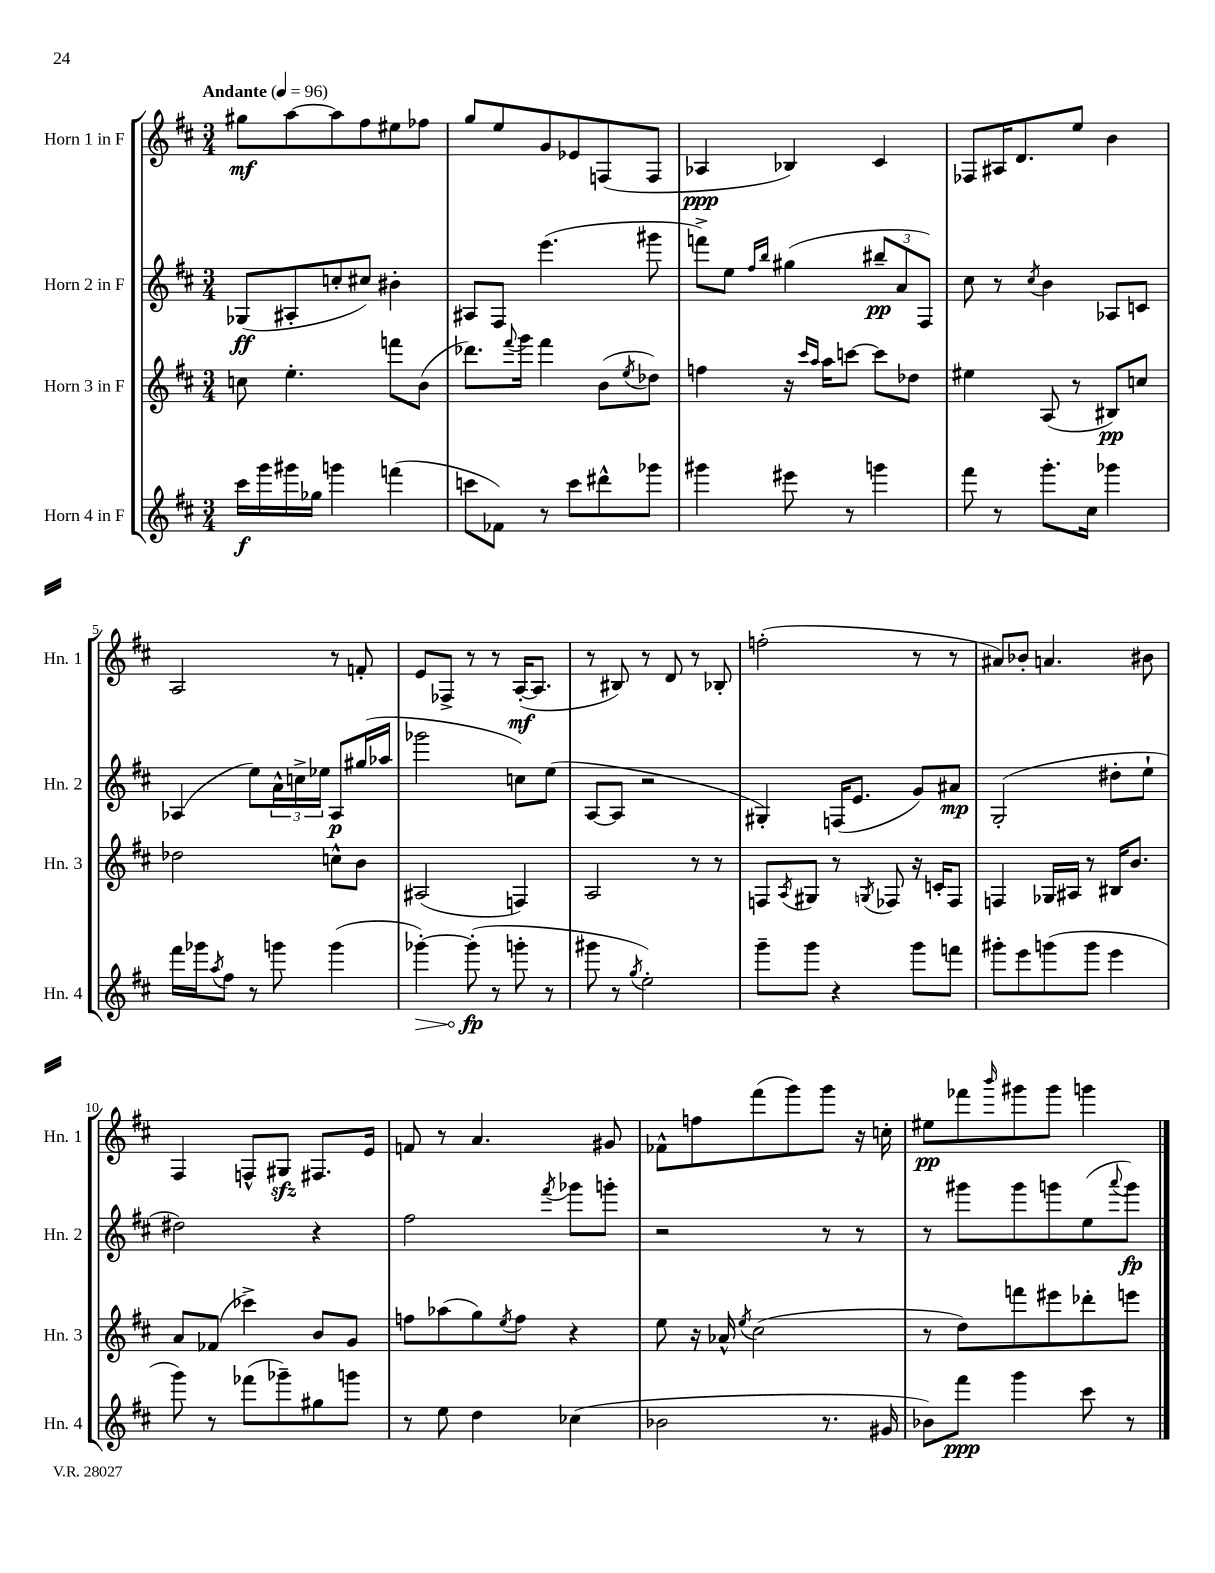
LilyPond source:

<<
\new StaffGroup <<
\new Staff = "s0" \with { instrumentName = "Horn 1 in F" shortInstrumentName = "Hn. 1" } {
    \clef treble \key d \major \numericTimeSignature \time 3/4 \tempo "Andante" 4 = 96
    gis''8\mf a''8~ a''8 fis''8 eis''8 fes''8 |
    g''8 e''8 g'8 ees'8 f8( f8 |
    aes4\ppp bes4) cis'4 |
    fes8 ais16 d'8. e''8 b'4 |
    a2 r8 f'8-. |
    e'8 fes8-> r8 r8 a16~-.\mf( a8. |
    r8 bis8) r8 d'8 r8 bes8-. |
    f''2-.( r8 r8 |
    ais'8) bes'8-. a'4. bis'8 |
    fis4 f8-^ gis8\sfz fis8. e'16 |
    f'8 r8 a'4. gis'8 |
    fes'8-^ f''8 fis'''8( g'''8) g'''8 r16 c''16-. |
    eis''8\pp fes'''8 \grace { b'''16 } gis'''8 gis'''8 g'''4 \bar "|." |
}
\new Staff = "s1" \with { instrumentName = "Horn 2 in F" shortInstrumentName = "Hn. 2" } {
    \clef treble \key d \major \numericTimeSignature \time 3/4
    ges8\ff( ais8-. c''8-. cis''8) bis'4-. |
    ais8 fis8 e'''4.( gis'''8 |
    f'''8->) e''8 \grace { fis''16 b''16 } gis''4( \tuplet 3/2 { bis''8--\pp a'8 fis8) } |
    cis''8 r8 \acciaccatura { cis''8 } b'4 aes8 c'8 |
    aes4( e''8) \tuplet 3/2 { a'16-^ c''16-> ees''16 } aes8\p gis''16( aes''16 |
    ges'''2 c''8) e''8( |
    a8~ a8 r2 |
    gis4-.) f16( e'8. g'8) ais'8\mp |
    g2-.( dis''8-. e''8-! |
    dis''2) r4 |
    fis''2 \acciaccatura { fis'''8 } ges'''8 g'''8-. |
    r2 r8 r8 |
    r8 gis'''8 gis'''8 g'''8 e''8( \appoggiatura { a'''8 } g'''8\fp) \bar "|." |
}
\new Staff = "s2" \with { instrumentName = "Horn 3 in F" shortInstrumentName = "Hn. 3" } {
    \clef treble \key d \major \numericTimeSignature \time 3/4
    c''8 e''4.-. f'''8 b'8( |
    des'''8.) \appoggiatura { fis'''8 } g'''16 fis'''4 b'8( \acciaccatura { e''8 } des''8) |
    f''4 r16 \grace { cis'''16 a''16 } a''16 c'''8~ c'''8 des''8 |
    eis''4 a8( r8 bis8\pp) c''8 |
    des''2 c''8-^ b'8 |
    ais2( f4) |
    a2 r8 r8 |
    f8 \acciaccatura { a8 } gis8 r8 \acciaccatura { g8 } fes8 r16 c'16-. fes8 |
    f4 ges16 ais16 r8 bis16 b'8. |
    a'8 fes'8( ces'''4->) b'8 g'8 |
    f''8 aes''8( g''8) \acciaccatura { e''8 } f''8 r4 |
    e''8 r16 aes'16-^ \acciaccatura { e''8 } cis''2( |
    r8 d''8) f'''8 eis'''8 des'''8-. e'''8 \bar "|." |
}
\new Staff = "s3" \with { instrumentName = "Horn 4 in F" shortInstrumentName = "Hn. 4" } {
    \clef treble \key d \major \numericTimeSignature \time 3/4
    cis'''16\f g'''16 gis'''16 ges''16 g'''4 f'''4( |
    c'''8 fes'8) r8 c'''8 dis'''8-^ ges'''8 |
    gis'''4 eis'''8 r8 g'''4 |
    fis'''8 r8 g'''8.-. cis''16 ges'''4 |
    fis'''16 ges'''16 \acciaccatura { a''8 } fis''8 r8 g'''8 g'''4( |
    \once \override Hairpin.circled-tip = ##t ges'''4~-.\>) ges'''8-.\fp\!( r8 g'''8-. r8 |
    gis'''8 r8 \acciaccatura { g''8 } e''2-.) |
    g'''8-- g'''8 r4 g'''8 f'''8 |
    gis'''8-. e'''8 g'''8( g'''8 e'''4 |
    g'''8) r8 fes'''8( ges'''8--) gis''8 g'''8 |
    r8 e''8 d''4 ces''4( |
    bes'2 r8. gis'16 |
    bes'8) fis'''8\ppp g'''4 cis'''8 r8 \bar "|." |
}
>>
>>
